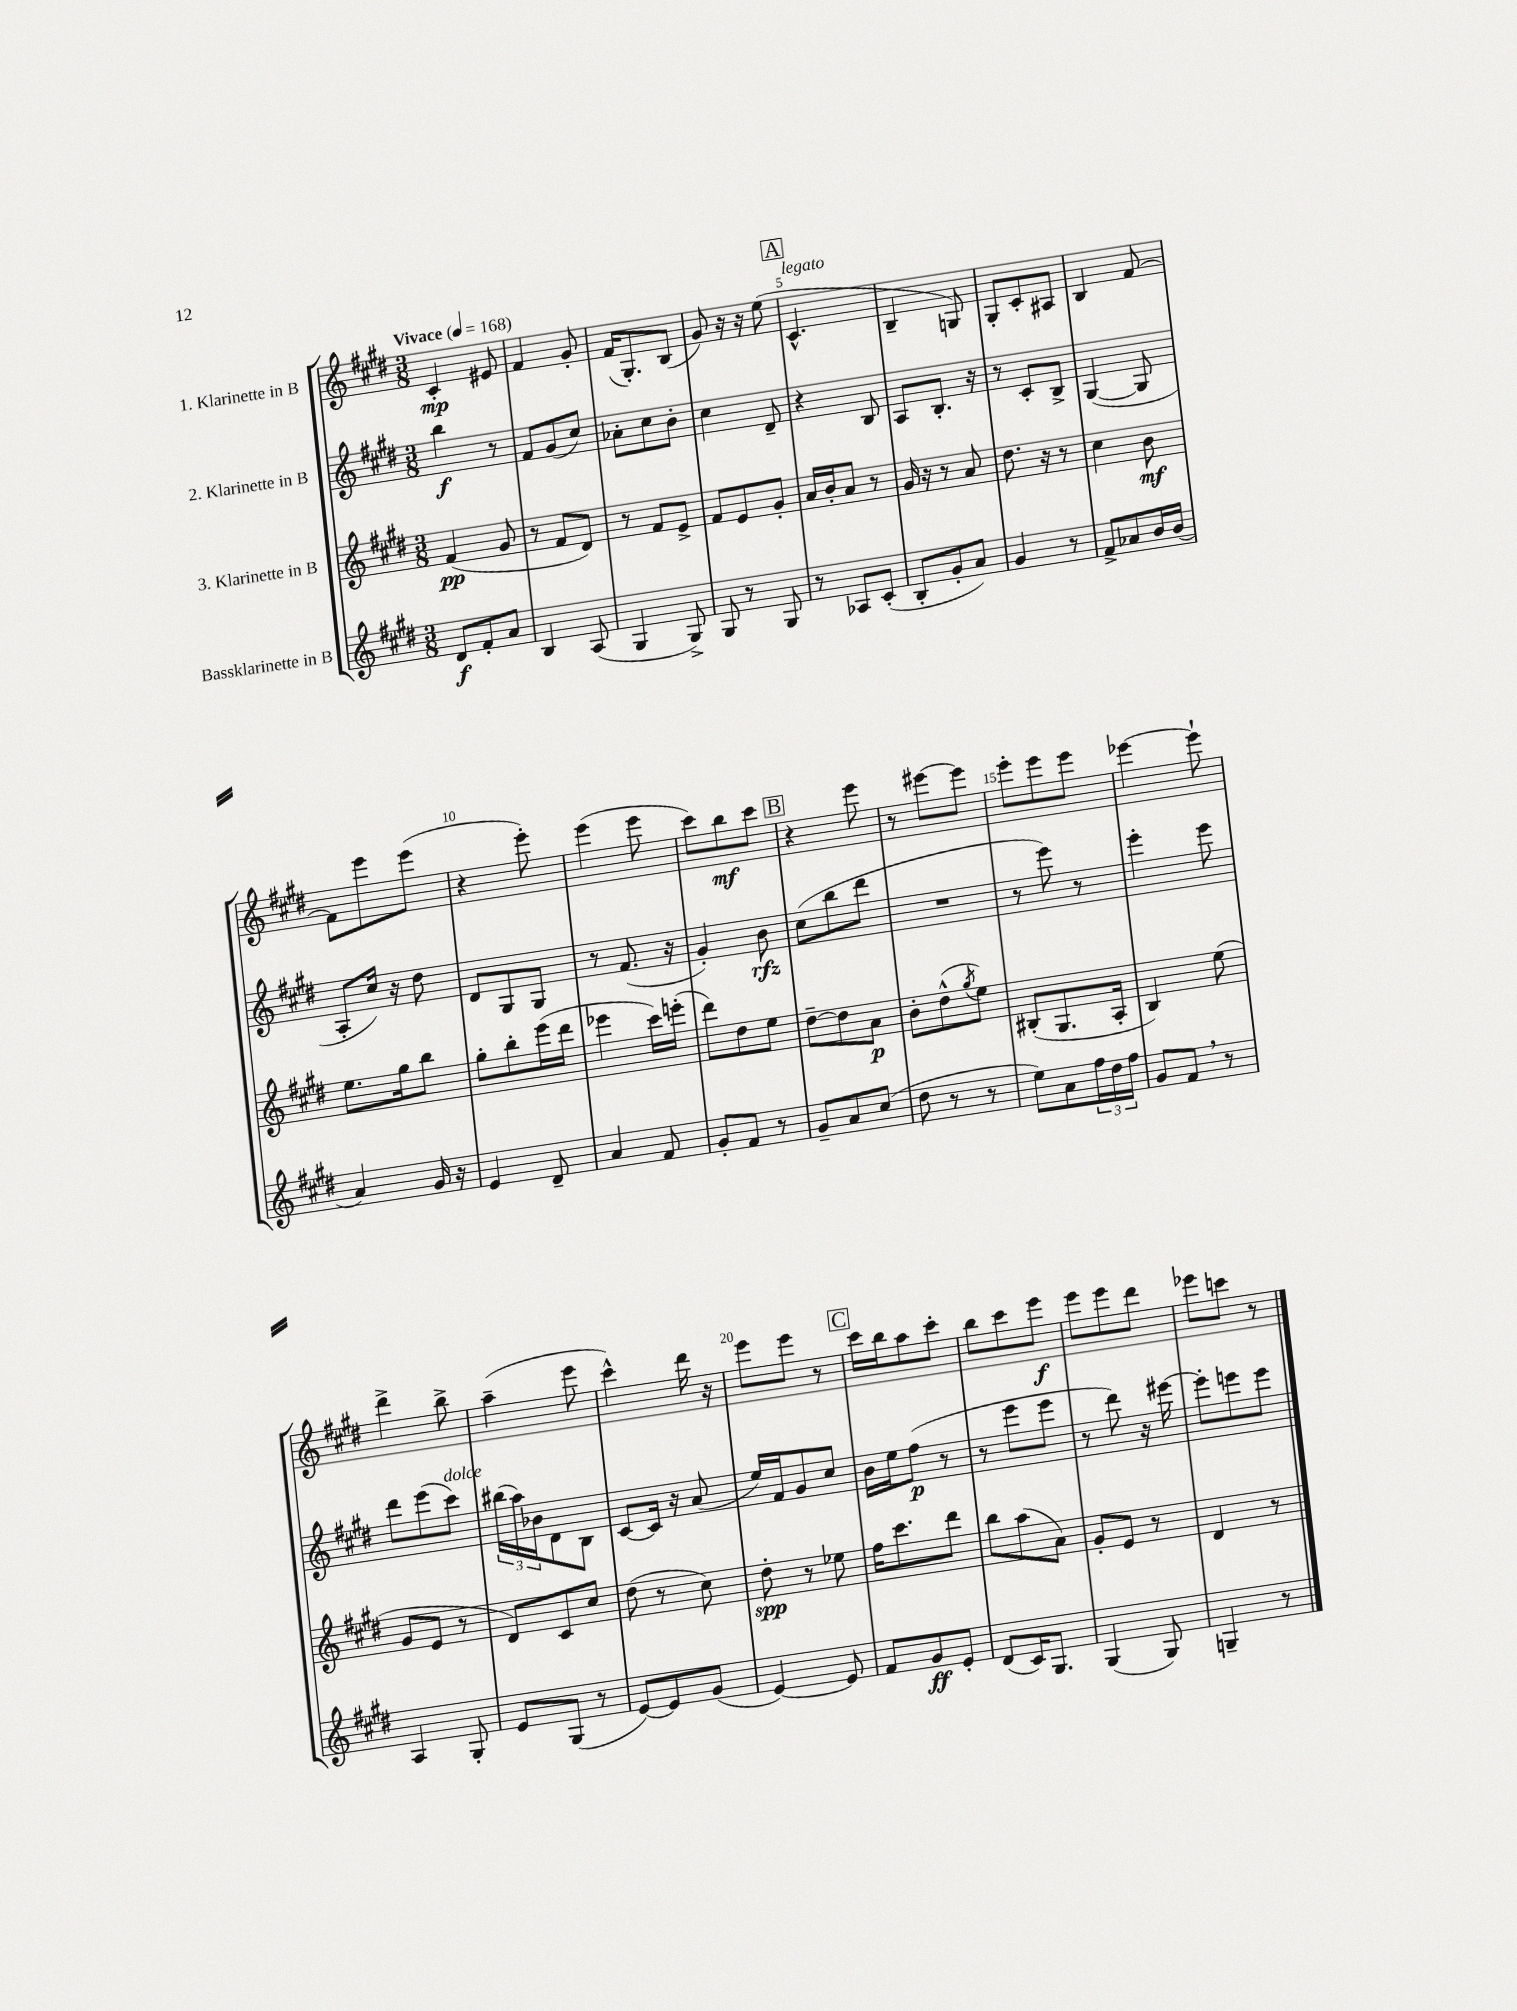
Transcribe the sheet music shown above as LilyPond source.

<<
\new StaffGroup <<
\new Staff = "s0" \with { instrumentName = "1. Klarinette in B" } {
    \clef treble \key e \major \numericTimeSignature \time 3/8 \tempo "Vivace" 4 = 168
    cis'4-.\mp eis'8 |
    fis'4 gis'8-. |
    fis'16( gis8.-.) b8( |
    gis'8) r16 r16 e''8( |
    \mark \markup { \box "A" } cis'4.-^^\markup { \italic "legato" } |
    b4-- g8) |
    gis8-. cis'8-. ais8 |
    b4 fis'8~ |
    fis'8 e'''8 e'''8( |
    r4 e'''8-.) |
    e'''4( e'''8 |
    cis'''8) b''8\mf cis'''8 |
    \mark \markup { \box "B" } r4 e'''8 |
    r8 eis'''8~ eis'''8 |
    e'''8-. e'''8 e'''8 |
    ees'''4~ ees'''8-! |
    dis'''4-> b''8-> |
    a''4--( e'''8 |
    cis'''4-^) dis'''16 r16 |
    e'''8 e'''8 r8 |
    \mark \markup { \box "C" } cis'''16 b''16 a''8 cis'''8-. |
    b''8 cis'''8 e'''8\f |
    e'''8 e'''8 dis'''8 |
    ees'''8 c'''8 r8 \bar "|." |
}
\new Staff = "s1" \with { instrumentName = "2. Klarinette in B" } {
    \clef treble \key e \major \numericTimeSignature \time 3/8
    b''4\f r8 |
    fis'8 gis'8( cis''8) |
    aes'8-. cis''8 b'8-. |
    cis''4 dis'8-- |
    \mark \markup { \box "A" } r4 b8 |
    a8 b8.-. r16 |
    r8 cis'8-. b8-> |
    gis4~( gis8 |
    a8-. cis''16) r16 dis''8 |
    dis'8 gis8 gis8 |
    r8 fis'8.( r16 |
    gis'4-.) b'8\rfz |
    \mark \markup { \box "B" } cis''8( b''8 dis'''8 |
    R4. |
    r8 e'''8) r8 |
    e'''4-. e'''8 |
    dis'''8 e'''8( cis'''8^\markup { \italic "dolce" }) |
    \tuplet 3/2 { bis''16( a''16) bes'16 } dis'8 b8 |
    cis'8~ cis'16 r16 a'8( |
    e''16) fis'16 gis'8 cis''8 |
    \mark \markup { \box "C" } b'16 e''16 fis''8\p( r8 |
    r8 e'''8 e'''8 |
    r8 dis'''8) r16 eis'''16~ |
    eis'''8-. e'''8 e'''8 \bar "|." |
}
\new Staff = "s2" \with { instrumentName = "3. Klarinette in B" } {
    \clef treble \key e \major \numericTimeSignature \time 3/8
    fis'4\pp( gis'8 |
    r8 fis'8 dis'8) |
    r8 fis'8 e'8-> |
    fis'8 e'8 gis'8-. |
    \mark \markup { \box "A" } a'16 b'16-. a'8 r8 |
    gis'16 r16 r8 a'8 |
    dis''8. r16 r8 |
    cis''4 b'8\mf |
    e''8. gis''16 b''8 |
    gis''8-. b''8-. e'''16( dis'''16 |
    ees'''4 cis'''16) e'''16-.( |
    dis'''8) dis''8 e''8 |
    \mark \markup { \box "B" } dis''8~-- dis''8 a'8\p |
    b'8-. dis''8-^( \acciaccatura { gis''8 } e''8) |
    bis8-.( gis8. a16-. |
    b4) e''8( |
    gis'8 e'8 r8 |
    dis'8) cis'8 cis''8 |
    dis''8( r8 cis''8) |
    dis''8-.\spp r8 ees''8 |
    \mark \markup { \box "C" } fis''16 cis'''8. dis'''8 |
    b''8 a''8( a'8) |
    gis'8-. e'8 r8 |
    dis'4 r8 \bar "|." |
}
\new Staff = "s3" \with { instrumentName = "Bassklarinette in B" } {
    \clef treble \key e \major \numericTimeSignature \time 3/8
    dis'8\f fis'8-. a'8 |
    b4 a8( |
    gis4 gis8->) |
    gis8 r8 gis8 |
    \mark \markup { \box "A" } r8 aes8 cis'8-.( |
    b8-. gis'8-. a'8) |
    gis'4 r8 |
    fis'8-> aes'8 b'16 b'16( |
    a'4) gis'16 r16 |
    e'4 dis'8-- |
    a'4 fis'8 |
    gis'8-. fis'8 r8 |
    \mark \markup { \box "B" } gis'8-- a'8 cis''8( |
    dis''8 r8 r8 |
    e''8) a'8 \tuplet 3/2 { fis''16 dis''16 fis''16 } |
    gis'8 fis'8 \breathe r8 |
    a4 gis8-. |
    e'8 gis8( r8 |
    e'8~) e'8 gis'8( |
    e'4~) e'8 |
    \mark \markup { \box "C" } fis'8 gis'8\ff e'8-. |
    dis'8( cis'16) gis8. |
    gis4( gis8) |
    g4-- r8 \bar "|." |
}
>>
>>
\layout { \context { \Score \override BarNumber.break-visibility = ##(#f #t #t) barNumberVisibility = #(every-nth-bar-number-visible 5) } }
